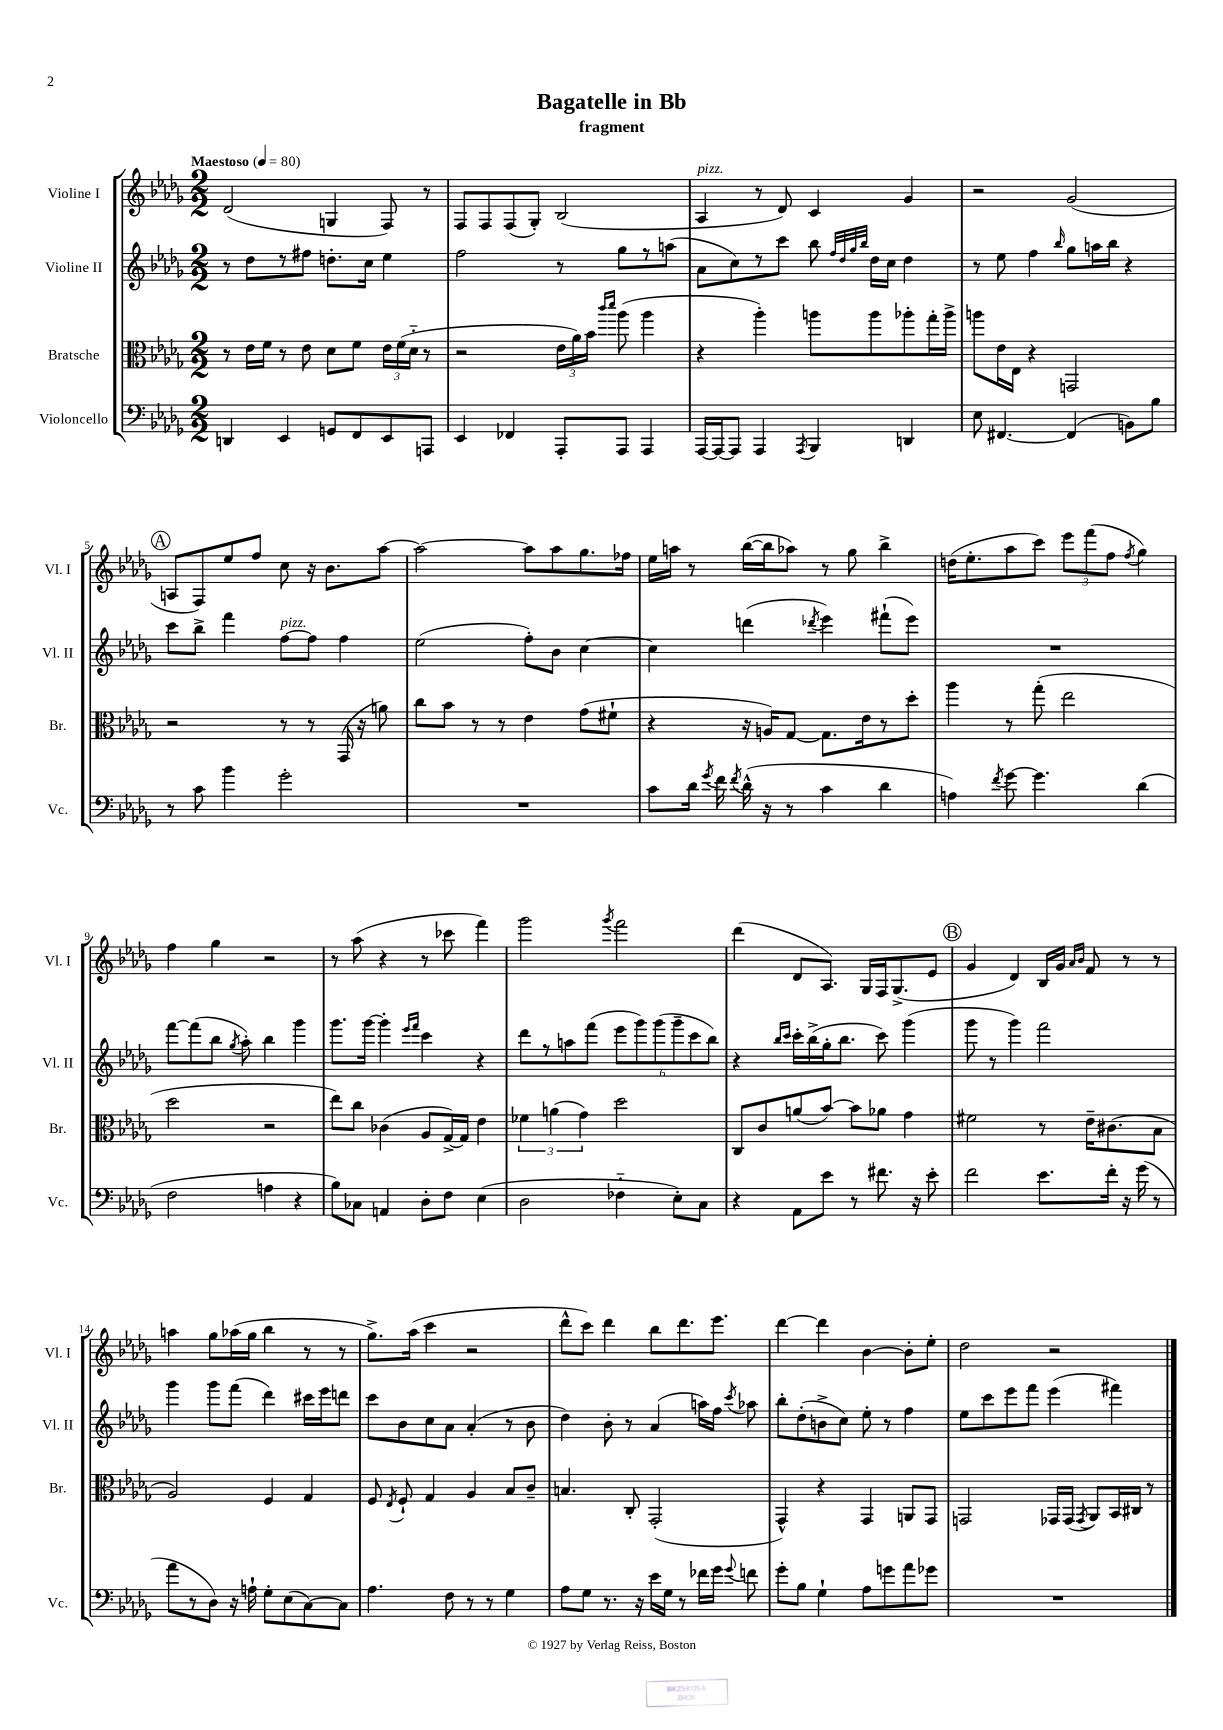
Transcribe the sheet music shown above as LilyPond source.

\header { title = "Bagatelle in Bb" subtitle = "fragment" }
<<
\new StaffGroup <<
\new Staff = "s0" \with { instrumentName = "Violine I" shortInstrumentName = "Vl. I" } {
    \clef treble \key des \major \numericTimeSignature \time 2/2 \tempo "Maestoso" 4 = 80
    \autoBeamOff des'2( g4 f8) r8 |
    f8[ f8 f8( ges8]-.) bes2( |
    aes4^\markup { \italic "pizz." } r8 des'8) c'4 ges'4 |
    r2 ges'2( |
    \mark \markup { \circle "A" } a8[ f8) ees''8 f''8] c''8 r16 bes'8.[ aes''8]~ |
    aes''2~ aes''8[ aes''8 ges''8. fes''16] |
    ees''16[ a''16] r8 bes''16[~( bes''16 aes''8]) r8 ges''8 bes''4-> |
    d''16[( ees''8.-. aes''8 c'''8]) \tuplet 3/2 { ees'''8[ f'''8( f''8] } \acciaccatura { f''8 } ges''4) |
    f''4 ges''4 r2 |
    r8 aes''8( r4 r8 ces'''8 f'''4) |
    ges'''2 \acciaccatura { ges'''8 } f'''2 |
    des'''4( des'8[ aes8.]) ges16[ f16 ges8.->( ees'8] |
    \mark \markup { \circle "B" } ges'4 des'4) bes16[ ges'16] \grace { aes'16[ bes'16] } f'8 r8 r8 |
    a''4 ges''8[ aes''16( ges''16] bes''4 r8 r8 |
    ges''8.[->) aes''16]( c'''4 r2 |
    des'''8[-^ c'''8]) des'''4 bes''8[ des'''8. ees'''8.] |
    des'''4~ des'''4 bes'4~ bes'8[-. ees''8]-. |
    des''2 r2 \bar "|." |
}
\new Staff = "s1" \with { instrumentName = "Violine II" shortInstrumentName = "Vl. II" } {
    \clef treble \key des \major \numericTimeSignature \time 2/2
    \autoBeamOff r8 des''8[ r8 fis''8] d''8.[-. c''16] ees''4 |
    f''2 r8 ges''8[ r8 a''8]( |
    aes'8[ c''8) r8 c'''8] bes''8 \grace { f''32[ des''32 ges''32 bes''32] } des''16[ c''16] des''4 |
    r8 ees''8 f''4 \grace { bes''16 } ges''8[ a''16 bes''16] r4 |
    \mark \markup { \circle "A" } c'''8[ bes''8]-> f'''4 f''8[~^\markup { \italic "pizz." } f''8] f''4 |
    ees''2( f''8[-.) bes'8] c''4~ |
    c''4 d'''4( \acciaccatura { des'''8 } ees'''4) fis'''8[-!( ees'''8]) |
    R1 |
    f'''8[~ f'''8( bes''8] \acciaccatura { ges''8 } aes''8-.) bes''4 ges'''4 |
    ges'''8.[ ges'''16]~ ges'''4-. \grace { ees'''16[ f'''16] } c'''4 r4 |
    des'''8[ r8 a''8 f'''8]( \tuplet 6/4 { ees'''8[ ges'''8) ges'''8( ges'''8-- c'''8 bes''8]) } |
    r4 \grace { bes''16[ c'''16] } c'''16[-. bes''16->( ges''16-. bes''8.] c'''8) ges'''4( |
    \mark \markup { \circle "B" } ges'''8 r8 ges'''4) f'''2 |
    ges'''4 ges'''8[ f'''8]( des'''4) cis'''16[ ees'''16 d'''8] |
    c'''8[ bes'8 c''8 aes'8] aes'4-.( r8 bes'8 |
    des''4) bes'8-. r8 aes'4( a''16[) f''16] \acciaccatura { c'''8 } aes''8 |
    bes''8[-. des''8-.( b'8-> c''8]) ees''8-. r8 f''4 |
    ees''8[ c'''8 ees'''8 f'''8] ees'''4( fis'''4) \bar "|." |
}
\new Staff = "s2" \with { instrumentName = "Bratsche" shortInstrumentName = "Br." } {
    \clef alto \key des \major \numericTimeSignature \time 2/2
    \autoBeamOff r8 ees'16[ f'16] r8 ees'8 des'8[ f'8] \tuplet 3/2 { ees'16[ f'16( des'16]-_ } r8 |
    r2 \tuplet 3/2 { ees'16[ aes'16) bes'16] } \grace { c'''16[ des'''16] } aes''8( aes''4 |
    r4 aes''4-.) a''8[ a''8 aes''8-. ges''16-. aes''16]-> |
    a''8[ ees'16 ees16] r4 g,2 |
    \mark \markup { \circle "A" } r2 r8 r8 ges,16( r16 a'8) |
    c''8[ bes'8] r8 r8 ees'4 ges'8[( fis'8]-! |
    r4 r16 a16[) ges8]~ ges8.[ ees'16 r8 des''8]-. |
    aes''4 r8 ges''8-.( ees''2 |
    des''2 r2 |
    ees''8[) c''8] ces'4( aes8[ ges16~->) ges16] ees'4 |
    \tuplet 3/2 { fes'4 a'4( ges'4) } des''2 |
    c8[ c'8 a'8( bes'8]~) bes'8[ aes'8] ges'4 |
    \mark \markup { \circle "B" } fis'2 r8 ees'16[-- cis'8.( bes8] |
    aes2) f4 ges4 |
    f8 \acciaccatura { ees8 } f8-! ges4 aes4 bes8[ c'8]-- |
    b4. c8-. ges,2-.( |
    ges,4-^) r4 ges,4 a,8[ ges,8] |
    g,2 ges,16[ ges,16]( \acciaccatura { ges,8 } aes,8[) bes,16 cis16] r8 \bar "|." |
}
\new Staff = "s3" \with { instrumentName = "Violoncello" shortInstrumentName = "Vc." } {
    \clef bass \key des \major \numericTimeSignature \time 2/2
    \autoBeamOff d,4 ees,4 g,8[ f,8 ees,8 a,,8] |
    ees,4 fes,4 aes,,8[-. aes,,8] aes,,4 |
    aes,,16[~ aes,,16~ aes,,8] aes,,4 \acciaccatura { aes,,8 } bes,,4 d,4 |
    ees8 fis,4.~ fis,4( b,8[) bes8] |
    \mark \markup { \circle "A" } r8 c'8 bes'4 ges'2-. |
    R1 |
    c'8[ des'16] \acciaccatura { ges'8 } f'16 \acciaccatura { f'8 } des'16-^( r16 r8 c'4 des'4 |
    a4) \acciaccatura { f'8 } ges'8~ ges'4. des'4( |
    f2 a4 r4 |
    bes8[) ces8] a,4 des8[-. f8] ees4( |
    des2 fes4-_ ees8[-.) c8] |
    r4 aes,8[ ees'8] r8 fis'8. r16 ees'8-. |
    \mark \markup { \circle "B" } f'2 ees'8.[ f'16]-. r16 ges'16( r8 |
    aes'8[ r8 des8]) r16 a16-! ges8[-. ees8( c8~) c8] |
    aes4. f8 r8 r8 ges4 |
    aes8[ ges8] r8. r16 ees'16[ ges16] r8 fes'16[ ges'16] \appoggiatura { ges'8 } f'8 |
    ges'8[-. bes8] ges4-! aes8[ g'8 aes'8 ges'8] |
    R1 \bar "|." |
}
>>
>>
